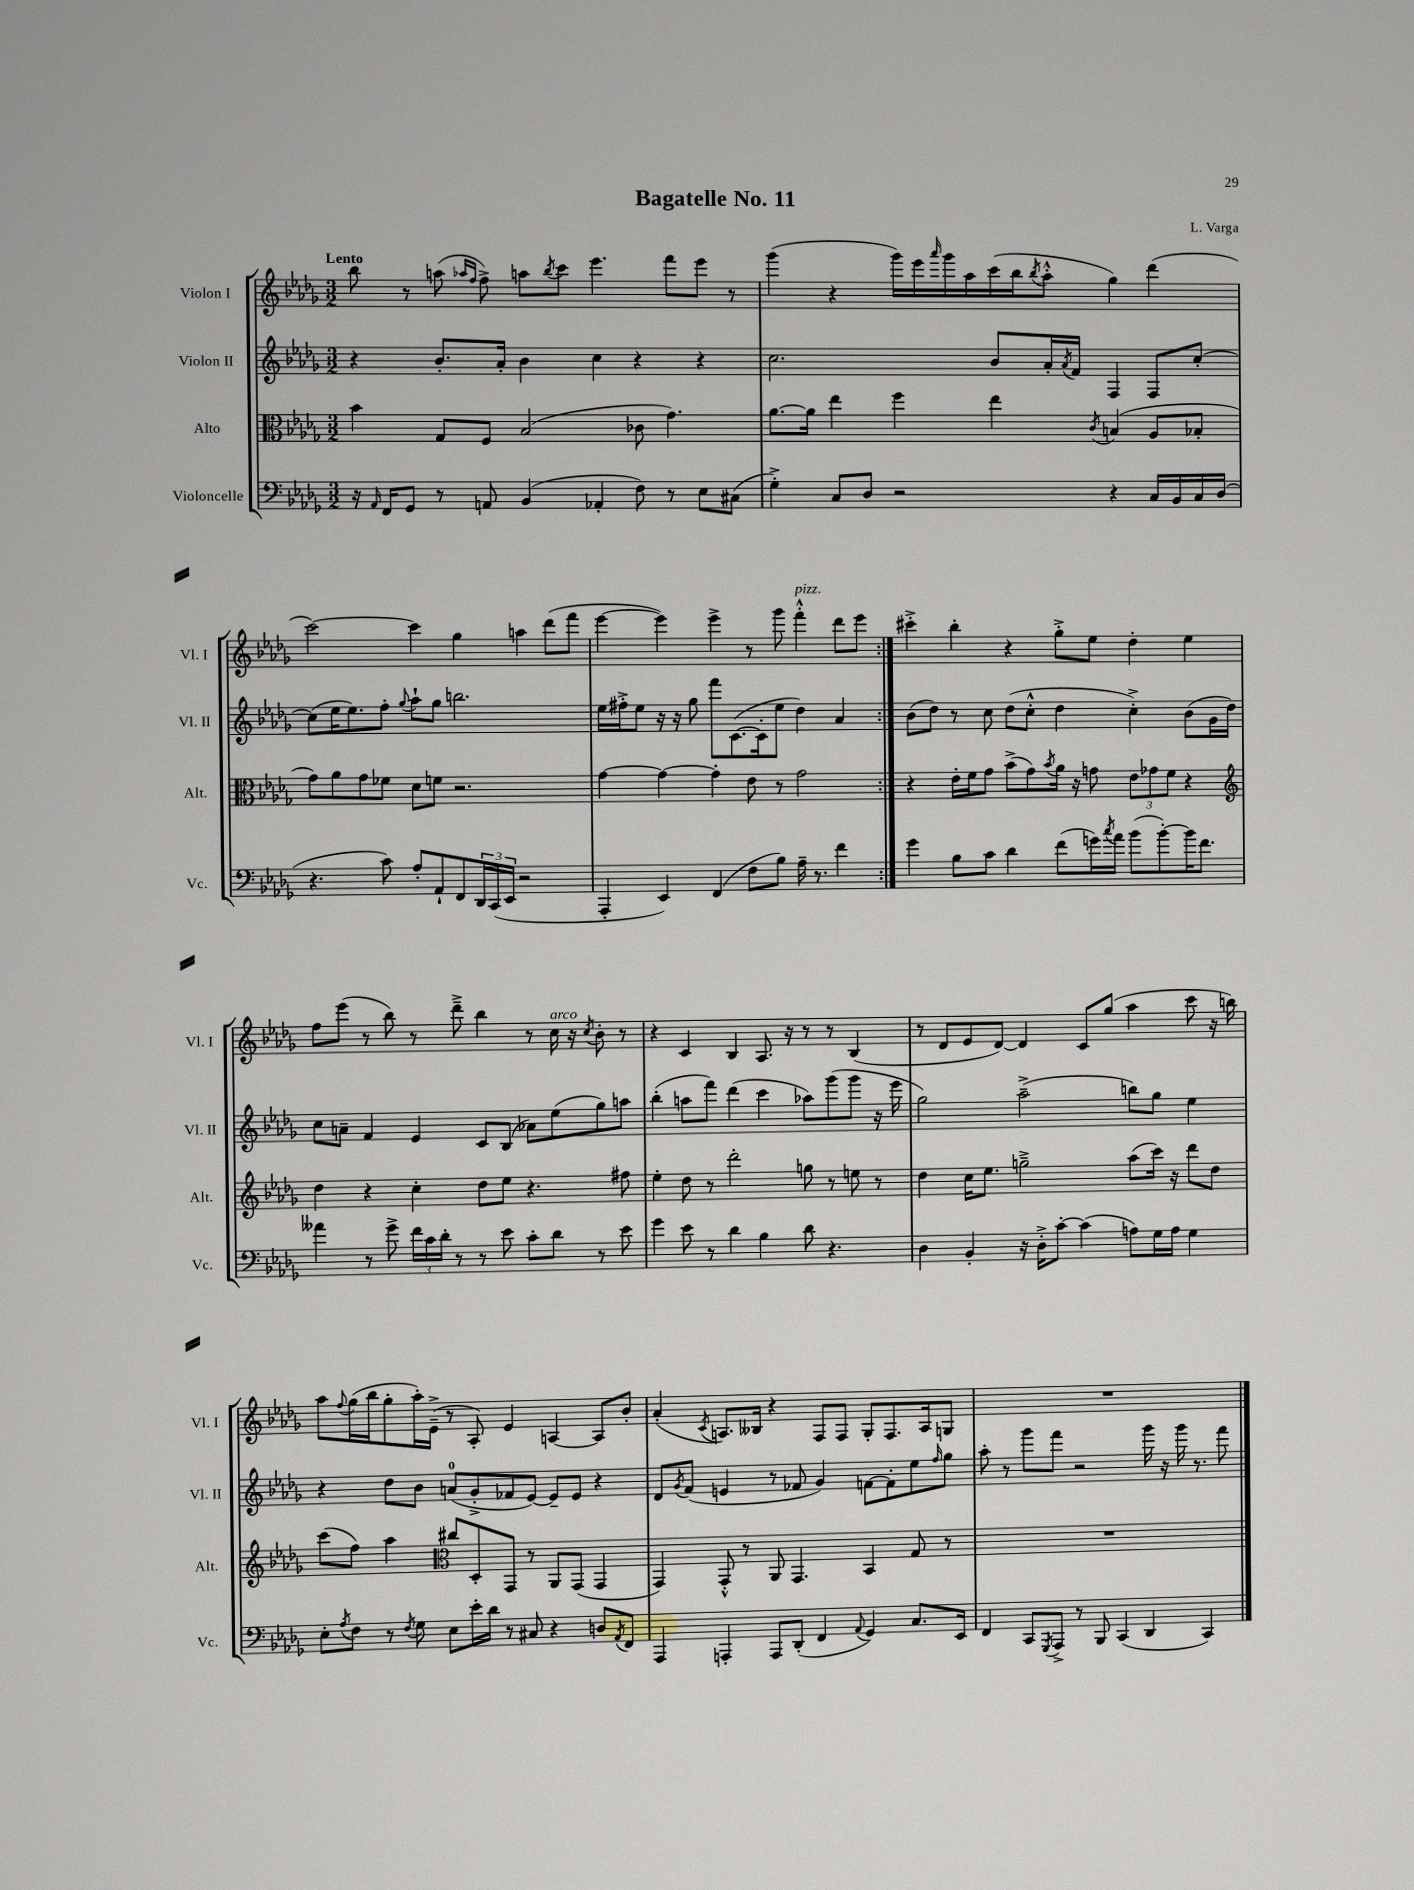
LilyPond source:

\header { title = "Bagatelle No. 11" composer = "L. Varga" }
<<
\new StaffGroup <<
\new Staff = "s0" \with { instrumentName = "Violon I" shortInstrumentName = "Vl. I" } {
    \clef treble \key des \major \numericTimeSignature \time 3/2 \tempo "Lento"
    \repeat volta 2 { bes''8 r8 a''8( \grace { aes''16 f''16 } f''8->) a''8 \acciaccatura { bes''8 } c'''8 ees'''4. f'''8 ees'''8 r8 |
    ges'''4( r4 ges'''16) ees'''16 \grace { aes'''16 } ges'''16 aes''16 c'''16( bes''16 \acciaccatura { bes''8 } aes''8-.-^ ges''4) des'''4( |
    c'''2~) c'''4 ges''4 a''4 des'''8( f'''8 |
    ees'''4~ ees'''4) ees'''4-> r8 ges'''8 f'''4-.-^^\markup { \italic "pizz." } des'''8 ees'''8 | }
    cis'''4-.-> bes''4-. r4 ges''8-.-> ees''8 des''4-. ees''4 |
    f''8 ees'''8( r8 bes''8) r8 des'''8---> bes''4 r8 c''16^\markup { \italic "arco" } r16 \acciaccatura { c''8 } bes'8-. r8 |
    r4 c'4 bes4 aes8. r16 r8 r8 bes4( |
    r8 des'8 ees'8 des'8~) des'4 c'8 ges''8( aes''4 c'''8 r16 b''16) |
    aes''8 \appoggiatura { f''8 } ges''16( bes''16 ges''8-. aes''16-.) ees'16--->( r8 aes8-.) ees'4 a4~ a8 bes'8-. |
    aes'4-.( \acciaccatura { c'8 } a8.) beses16 r4 f8 f8 ges8-. f8. a16 g8 |
    R1. \bar "|." |
}
\new Staff = "s1" \with { instrumentName = "Violon II" shortInstrumentName = "Vl. II" } {
    \clef treble \key des \major \numericTimeSignature \time 3/2
    \repeat volta 2 { r4 bes'8.-. aes'16-. bes'4 c''4 r4 r4 |
    c''2. bes'8 aes'16-. \acciaccatura { aes'8 } f'16 f4 f8 c''8~-. |
    c''8( ees''16 ees''8.) f''8-. \appoggiatura { ges''8 } aes''8-! ges''8 b''2. |
    ees''16 fis''16-.-> ees''8 r16 r16 ges''8 f'''8 c'8.~( c'16-. ees''8 des''4) aes'4 | }
    bes'8( des''8) r8 c''8 des''8( c''8-.-^ des''4 c''4-.->) bes'8( ges'16 des''16) |
    c''8 a'8-- f'4 ees'4 c'8 bes8( aes'8) ees''8( ges''8) a''8 |
    bes''4-.( a''8 f'''8) des'''4( c'''4 aes''8) ges'''8( ges'''8 r16 ees'''16 |
    ges''2) aes''2--->( b''8) ges''8 ees''4 |
    r4 des''8 bes'8 a'8-0( ges'8-.-> fes'8 ees'8~) ees'8-- ees'8 r4 |
    des'8 \acciaccatura { ges'8 } f'8( e'4 r8 fes'8 ges'4) f'8~ f'8-. ees''8 \grace { f''16 } ges''8 |
    aes''8-. r8 ges'''8 f'''8 r2 ges'''16 r16 ges'''16 r8. f'''8 \bar "|." |
}
\new Staff = "s2" \with { instrumentName = "Alto" shortInstrumentName = "Alt." } {
    \clef alto \key des \major \numericTimeSignature \time 3/2
    \repeat volta 2 { bes'4 ges8 f8 bes2( ces'8 ges'4.) |
    aes'8.~ aes'16 ees''4 f''4 ees''4 \acciaccatura { c'8 } b4( aes8 bes8-. |
    ges'8) aes'8 ges'8 fes'8 des'8 f'8 r2. |
    ges'4~ ges'4~ ges'4-. ees'8 r8 ges'2 | }
    r4 ees'16-. f'16 ges'8 bes'8->( ges'8) \acciaccatura { bes'8 } aes'16 r16 g'8 \tuplet 3/2 { ees'8 ges'8 f'8 } r4 |
    \clef treble des''4 r4 c''4-. des''8 ees''8 r4. fis''8 |
    ees''4-. des''8 r8 des'''2-. g''8 r8 e''8 r8 |
    des''4 c''16 ees''8. g''2---> aes''8( c'''16) r16 des'''8 des''8 |
    c'''8( f''8) aes''4 \clef alto cis''8 des8-. ges,8 r8 aes,8 ges,8( ges,4 |
    ges,4) ges,8-.-^ r8 aes,8 ges,4. bes,4 ges8 r8 |
    R1. \bar "|." |
}
\new Staff = "s3" \with { instrumentName = "Violoncelle" shortInstrumentName = "Vc." } {
    \clef bass \key des \major \numericTimeSignature \time 3/2
    \repeat volta 2 { r16 \grace { aes,16 } f,16 ges,8 r8 a,8 bes,4( aes,4-. f8) r8 ees8 cis8( |
    ges4-.->) c8 des8 r2 r4 c16 bes,16 c16 des16( |
    r4. c'8) aes8-. aes,8-! f,8 \tuplet 3/2 { des,16 c,16( ees,16 } r2 |
    aes,,4-. ees,4) f,4( f8 bes8) aes16-- r8. f'4 | }
    ges'4 bes8 c'8 des'4 f'8( g'16) \acciaccatura { c''8 } aes'16 bes'8( bes'8~-.) bes'16 f'8. |
    aeses'4 r8 ges'8-> \tuplet 3/2 { f'16 c'16 des'16-. } r8 r8 ees'8 c'8-. des'8 r8 ees'8 |
    ges'4 ees'8 r8 des'4 bes4 des'8 r4. |
    des4 bes,4-. r16 des16-.-> c'8~-. c'4( a8) ges16 a16 ges4 |
    ees8-. \acciaccatura { aes8 } f8 r8 \acciaccatura { f8 } ges8 ees8 ees'16-. des'16 r8 cis8 r4 d8 \acciaccatura { aes,8 } f,8 |
    aes,,4 a,,4-. a,,8 des,8-.( f,4 \appoggiatura { aes,8 } ges,4) c8. ees,16 |
    f,4 c,8 \acciaccatura { ges,,8 } aes,,8-> r8 bes,,8 c,4( des,4 c,4) \bar "|." |
}
>>
>>
\layout { \context { \Score \remove "Bar_number_engraver" } }
